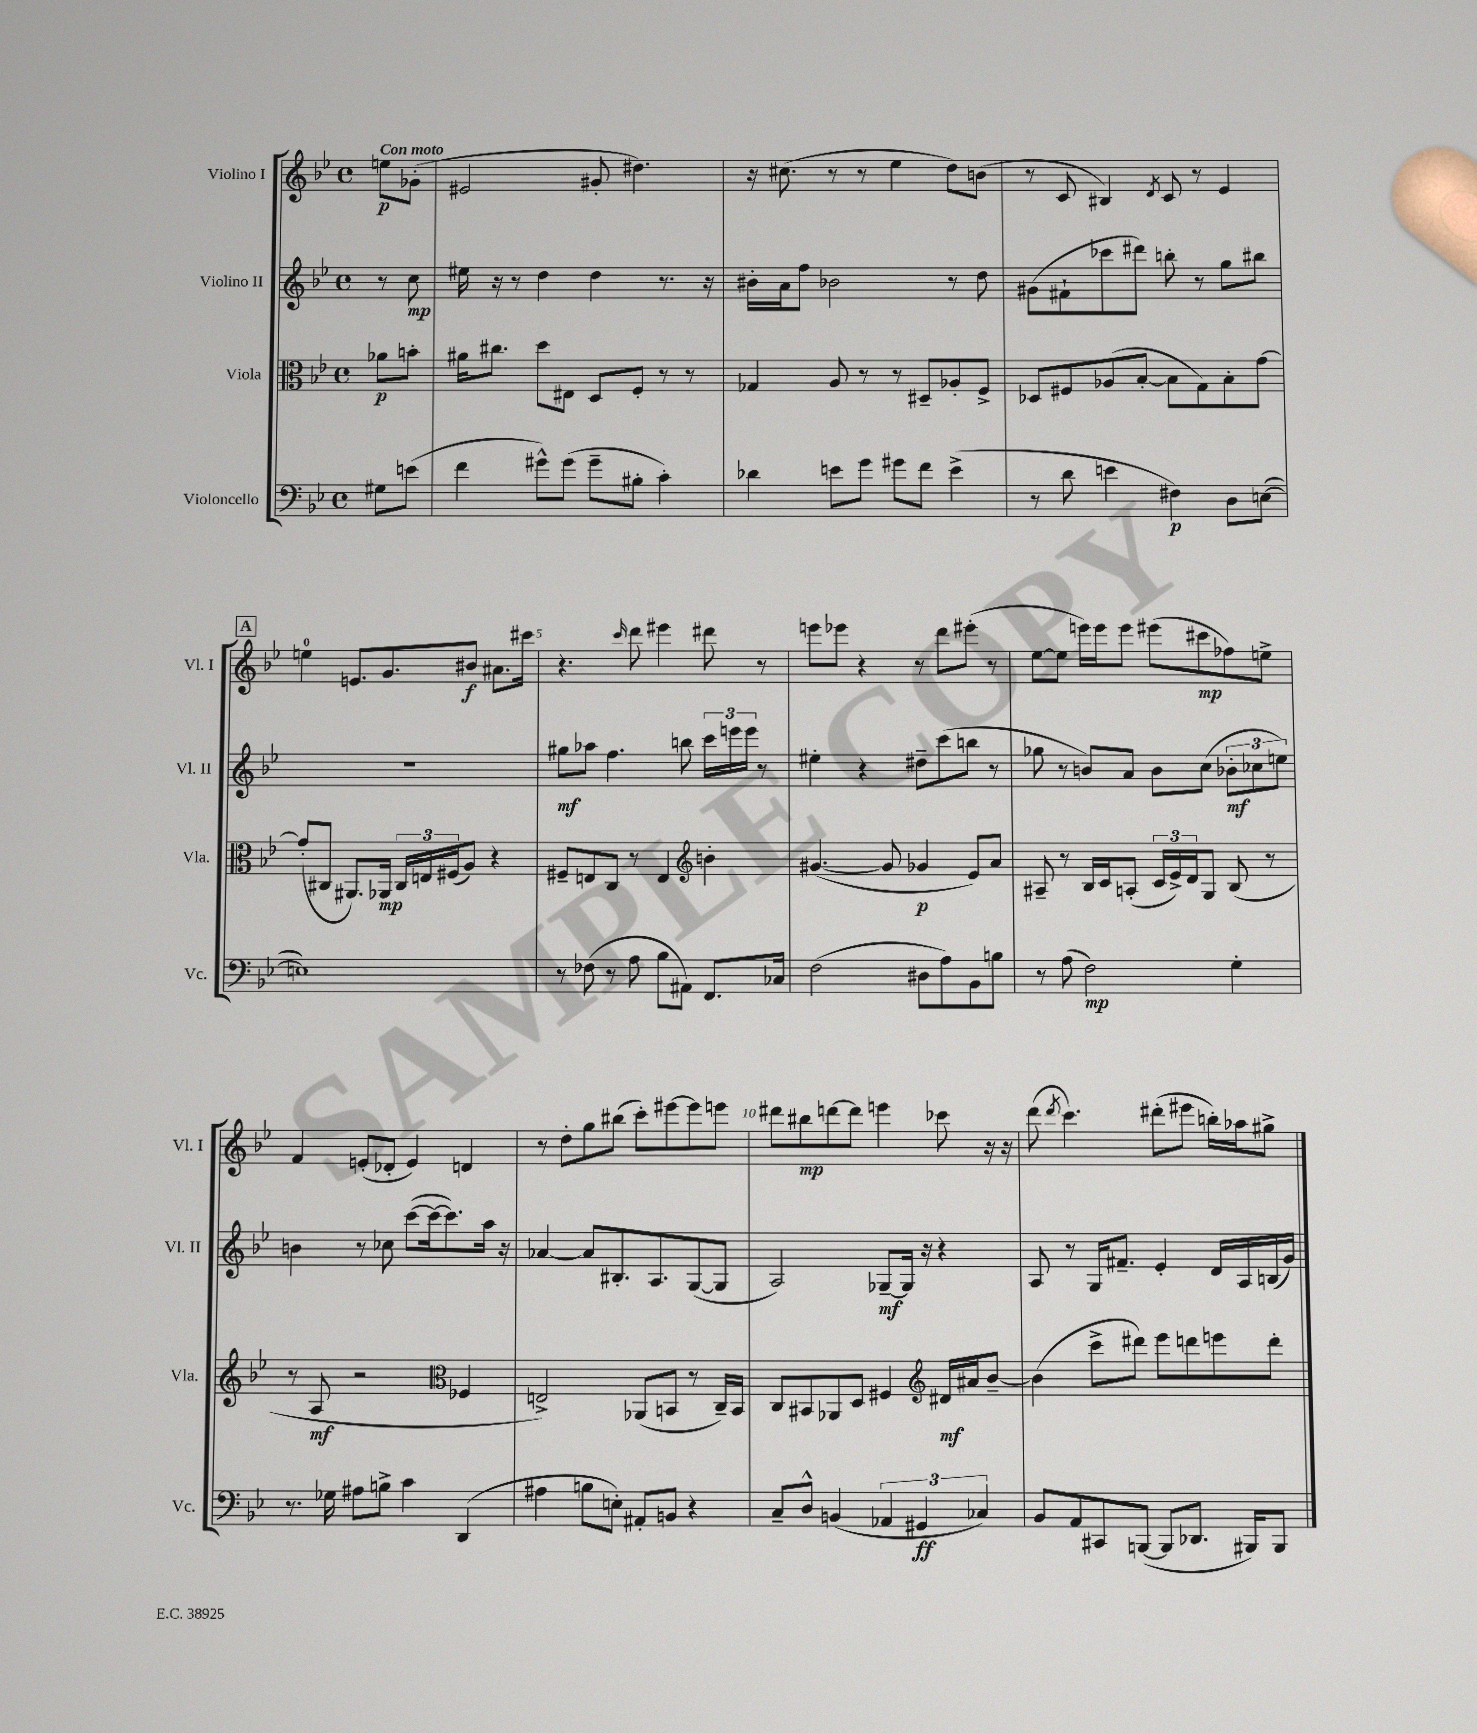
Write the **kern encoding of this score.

**kern	**dynam	**kern	**dynam	**kern	**dynam	**kern	**dynam
*part4	*part4	*part3	*part3	*part2	*part2	*part1	*part1
*staff4	*staff4	*staff3	*staff3	*staff2	*staff2	*staff1	*staff1
*I"Violoncello	*	*I"Viola	*	*I"Violino II	*	*I"Violino I	*
*I'Vc.	*	*I'Vla.	*	*I'Vl. II	*	*I'Vl. I	*
*clefF4	*	*clefC3	*	*clefG2	*	*clefG2	*
*k[b-e-]	*	*k[b-e-]	*	*k[b-e-]	*	*k[b-e-]	*
*M4/4	*	*M4/4	*	*M4/4	*	*M4/4	*
*met(c)	*	*met(c)	*	*met(c)	*	*met(c)	*
=	=	=	=	=	=	=	=
!	!	!	!	!	!	!LO:TX:a:B:t=Con moto	!
8G#X\L	.	8a-X\L	p	8r	.	8een\L	p
(8en\J	.	8bn'\J	.	8cc\	mp	(8g-X'\J	.
=1	=1	=1	=1	=1	=1	=1	=1
4f\	.	16a#X\KL	.	16ee#X\	.	2e#X/	.
.	.	8.cc#X\J	.	16r	.	.	.
.	.	.	.	8r	.	.	.
8g#X^^\L)	.	8dd\L	.	4dd\	.	.	.
(8g#\J	.	8E#X\J	.	.	.	.	.
8g#~\L	.	8D/L	.	4dd\	.	8g#X'/	.
8B#X'\J	.	8F'/J	.	.	.	4.dd#X\)	.
4c'\)	.	8r	.	8.r	.	.	.
.	.	8r	.	.	.	.	.
.	.	.	.	16r	.	.	.
=2	=2	=2	=2	=2	=2	=2	=2
4d-X\	.	4G-X/	.	16b#X'\LL	.	16r	.
.	.	.	.	16a\J	.	(8.cc#X\	.
.	.	.	.	8ff\J	.	.	.
8en\L	.	8A/	.	2b-X\	.	8r	.
8g\J	.	8r	.	.	.	8r	.
8g#X\L	.	8r	.	.	.	4ee-\	.
8f\J	.	8D#X~/L	.	.	.	.	.
(4e^\	.	8A-X'/	.	8r	.	8dd\L)	.
.	.	8F^/J	.	8dd\	.	(8bn\J	.
=3	=3	=3	=3	=3	=3	=3	=3
8r	.	8D-X/L	.	(8g#X\L	.	8r	.
8d\	.	8F#X/	.	8f#X`\	.	8c/	.
4en\	.	(8A-X/	.	8ccc-X\	.	4B#X/)	.
.	.	[8B-'/J	.	8ddd#X\J)	.	.	.
.	.	.	.	.	.	8qd/	.
4F#X\)	p	8B-\L]	.	8bbn'\	.	8c/	.
.	.	8G\)	.	8r	.	8r	.
8D\L	.	8B-'\	.	8gg\L	.	4e-/	.
([8En\J	.	[8g\J	.	8bb#X\J	.	.	.
!!LO:LB:g=z
!!LO:REH:place=s1:t=A
=4	=4	=4	=4	=4	=4	=4	=4
1En])	.	(8g'/L]	.	1r	.	4een\	.
.	.	8C#X/J	.	.	.	.	.
.	.	8.AA#X/L)	.	.	.	8.en/L	.
.	.	16AA-X/Jk	mp	.	.	8.g/	.
.	.	24C#/LL	.	.	.	.	.
.	.	24En/	.	.	.	.	.
.	.	(24F#X/J	.	.	.	.	.
.	.	8A/J)	.	.	.	8b#X/J	f
.	.	4r	.	.	.	8.a#X\L	.
.	.	.	.	.	.	16ccc#X\Jk	.
=5	=5	=5	=5	=5	=5	=5	=5
8r	.	8F#X~/L	.	8gg#X\L	mf	4.r	.
(8F-X\	.	8En/	.	8aa-X\J	.	.	.
8r	.	8C/J	.	4.ff\	.	.	.
.	.	.	.	.	.	16qqccc/	.
8A\	.	8r	.	.	.	8ddd\	.
8B-\L	.	4E/	.	.	.	4eee#X\	.
8AA#X\J)	.	.	.	8bbn\	.	.	.
*	*	*clefG2	*	*	*	*	*
8.FF/L	.	4bn'\	.	24ccc\LL	.	8ddd#X\	.
.	.	.	.	24eeen\	.	.	.
.	.	.	.	24eee\JJ	.	.	.
.	.	.	.	8r	.	8r	.
16C-X/Jk	.	.	.	.	.	.	.
=6	=6	=6	=6	=6	=6	=6	=6
(2F\	.	([4.g#X/	.	4ee#X'\	.	8eeen\L	.
.	.	.	.	.	.	8eee-X\J	.
.	.	.	.	4r	.	4r	.
.	.	8g#/]	.	.	.	.	.
8D#X\L	.	4g-X/	p	8dd#X~\L	.	8r	.
8A\)	.	.	.	(8ccc\	.	8ddd\L	.
8BB-\	.	8e-/L)	.	8bbn\J	.	(8eee#X'\J	.
8Bn\J	.	8a/J	.	8r	.	8r	.
=7	=7	=7	=7	=7	=7	=7	=7
8r	.	8A#X~/	.	8gg-X\	.	[8ee-\L	.
(8A\	.	8r	.	8r	.	8ee-\J]	.
2F\)	mp	16B-/LL	.	8bn/L)	.	16eeen\LL)	.
.	.	16c/J	.	.	.	16eee\J	.
.	.	(8An'/J	.	8a/J	.	8eee\J	.
.	.	24c/LL	.	8b\L	.	(8eee#X\L	.
.	.	24e-^/)	.	.	.	.	.
.	.	24d/J	.	.	.	.	.
.	.	8G/J	.	(8cc\J	.	8ccc#X\	mp
4G'\	.	(8B-/	.	12b-X'\L	mf	8ff-X\)	.
.	.	.	.	12cc-X\	.	.	.
.	.	8r	.	.	.	8een^\J	.
.	.	.	.	12een\J)	.	.	.
!!LO:LB:g=z
=8	=8	=8	=8	=8	=8	=8	=8
8.r	.	8r	.	4bn\	.	4f/	.
.	.	8A/	mf	.	.	.	.
16G-X\	.	.	.	.	.	.	.
8A#X\L	.	2r	.	8r	.	(8en'/L	.
8Bn^\J	.	.	.	8cc-X\	.	8d-X'/J	.
4c\	.	.	.	([8ccc\L	.	4e/)	.
.	.	.	.	16ccc\k_	.	.	.
.	.	.	.	8.ccc\])	.	.	.
*	*	*clefC3	*	*	*	*	*
(4DD/	.	4F-X/	.	.	.	4dn/	.
.	.	.	.	16aa\Jk	.	.	.
.	.	.	.	16r	.	.	.
=9	=9	=9	=9	=9	=9	=9	=9
4A#X\	.	2En^/)	.	[4a-X/	.	8r	.
.	.	.	.	.	.	8dd'\L	.
8Bn\L	.	.	.	8a-/L]	.	8gg\	.
8En'\J)	.	.	.	8.B#X'/	.	(8bb#X\J	.
8AA#X'/L	.	(8AA-X/L	.	.	.	8ccc'\L)	.
.	.	.	.	8.A/	.	.	.
8BBn/J	.	8BBn/J	.	.	.	[8eee#X\	.
4r	.	8r	.	([8G/	.	8eee#\]	.
.	.	16C~/LL)	.	8G/J]	.	8eeen\J	.
.	.	16BB/JJ	.	.	.	.	.
=10	=10	=10	=10	=10	=10	=10	=10
8C~/L	.	8C/L	.	2A/)	.	8ddd#X\L	.
8D^^/J	.	8BB#X/	.	.	.	8bb#X\	mp
(4BBn/	.	8AA-X/	.	.	.	[8dddn\	.
.	.	8D/J	.	.	.	8ddd\J]	.
6AA-X/	.	4F#X/	.	[8G-X~/L	mf	4eeen\	.
.	.	.	.	16G-/Jk]	.	.	.
6GG#X/	ff	.	.	.	.	.	.
.	.	.	.	16r	.	.	.
*	*	*clefG2	*	*	*	*	*
.	.	16d#X/LL	mf	4r	.	8ccc-X\	.
.	.	16a#X/J	.	.	.	.	.
6C-X/)	.	.	.	.	.	.	.
.	.	[8b-~/J	.	.	.	16r	.
.	.	.	.	.	.	16r	.
=11	=11	=11	=11	=11	=11	=11	=11
8BB-/L	.	(4b-\]	.	8A/	.	(8ddd\	.
.	.	.	.	.	.	8qddd/	.
8AA/	.	.	.	8r	.	4.ccc\)	.
8CC#X/	.	8ccc^\L	.	16G/KL	.	.	.
.	.	.	.	8.f#X~/J	.	.	.
([8BBBn/J	.	8ddd#X\J)	.	.	.	.	.
8BBB/L]	.	8eee-\L	.	4e-'/	.	(8ddd#X'\L	.
8.DD-X/J	.	8dddn\	.	.	.	8eee#X\J	.
.	.	8eeen\	.	16d/LL	.	16bbn'\LL)	.
16BBB#X/KL)	.	.	.	16A/	.	16aa-X\J	.
8BBB#/J	.	8ddd'\J	.	(16Bn/	.	8gg#X^\J	.
.	.	.	.	16g/JJ)	.	.	.
==	==	==	==	==	==	==	==
*-	*-	*-	*-	*-	*-	*-	*-
